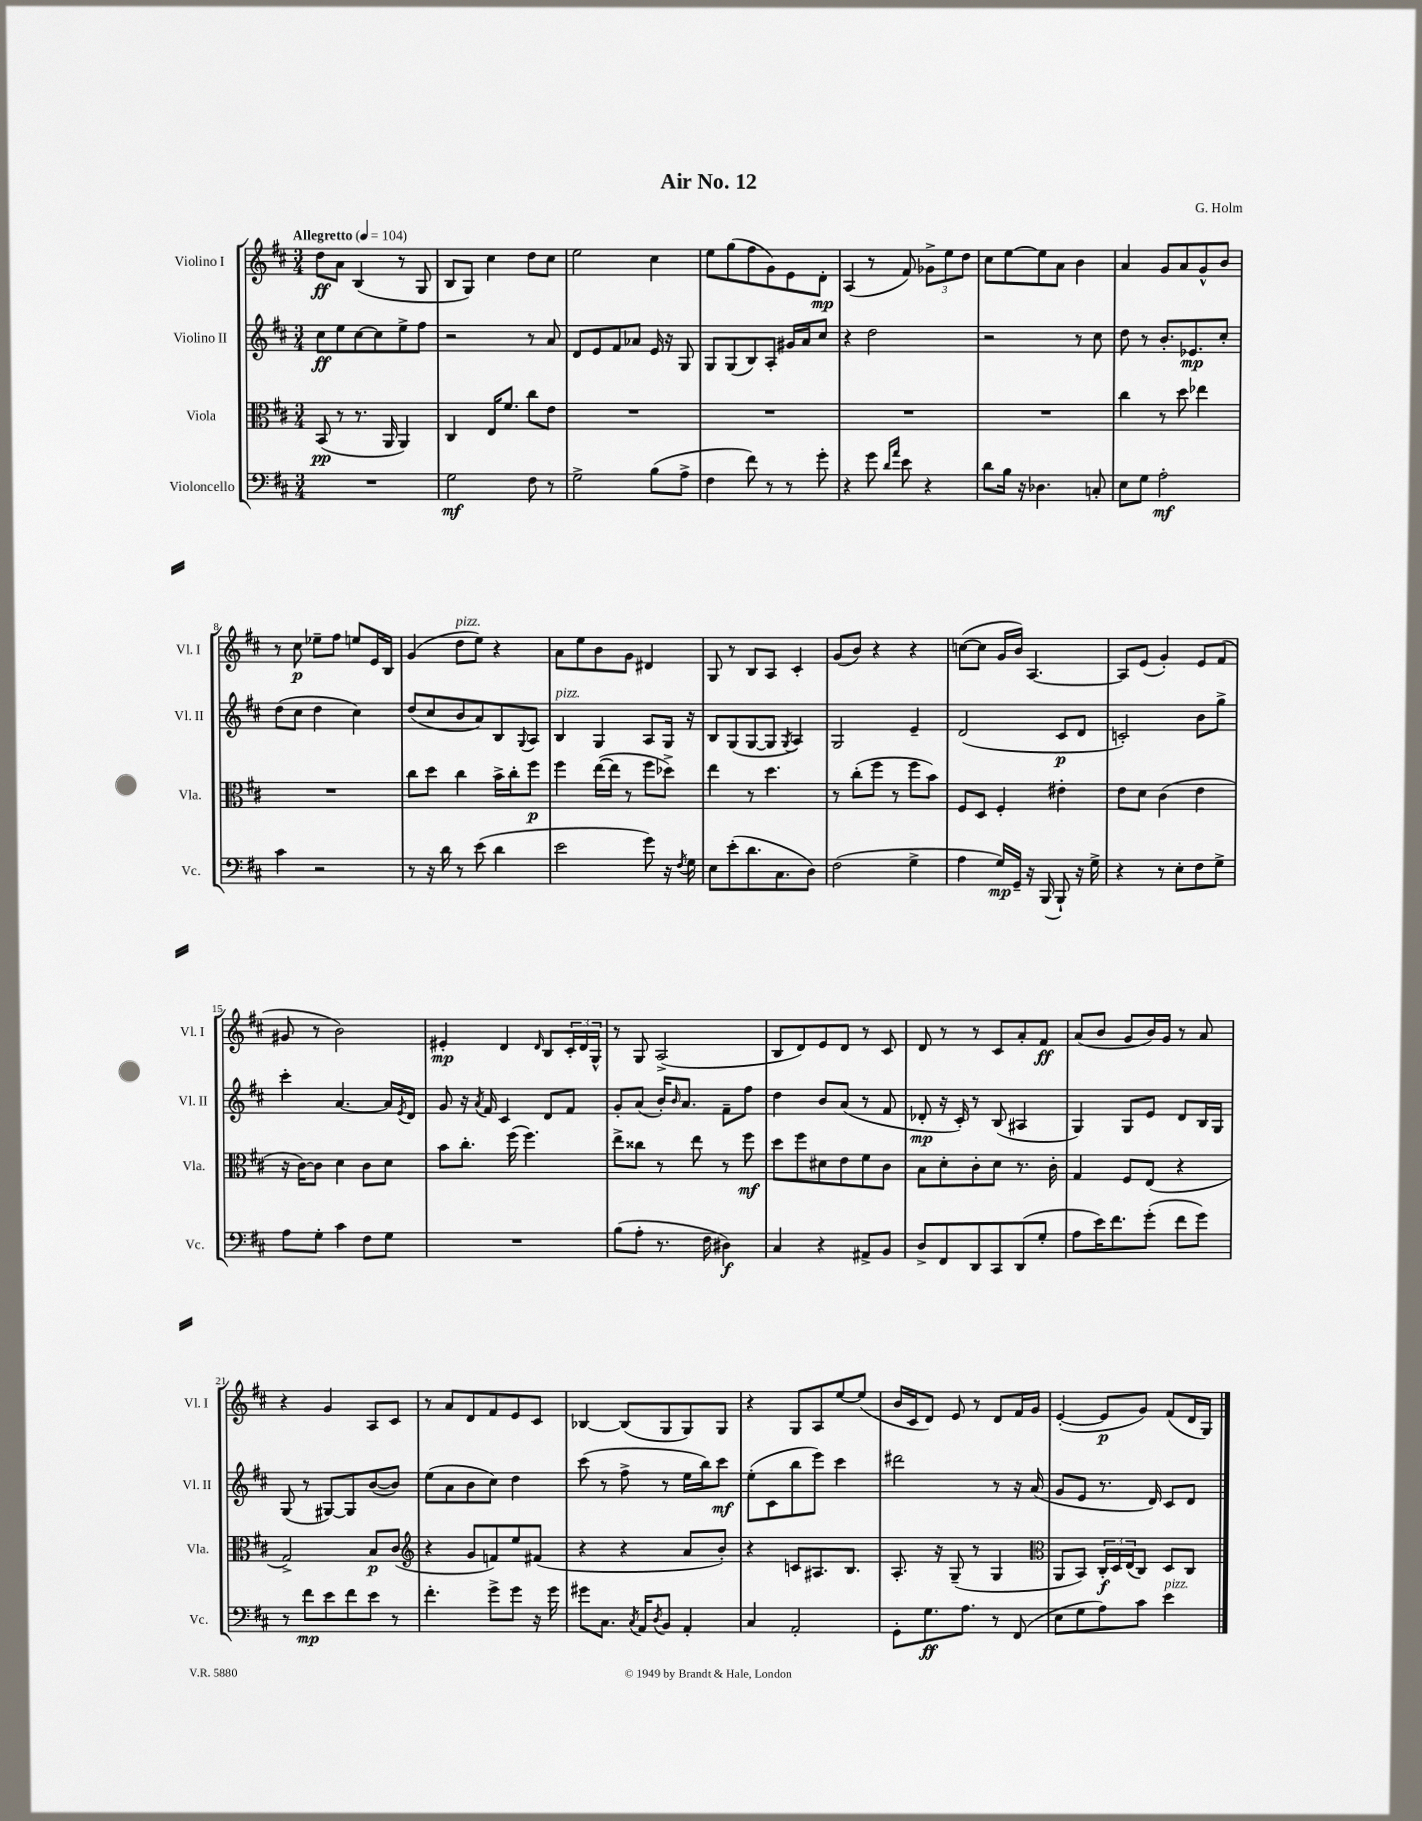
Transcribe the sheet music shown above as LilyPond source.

\header { title = "Air No. 12" composer = "G. Holm" }
<<
\new StaffGroup <<
\new Staff = "s0" \with { instrumentName = "Violino I" shortInstrumentName = "Vl. I" } {
    \clef treble \key d \major \numericTimeSignature \time 3/4 \tempo "Allegretto" 4 = 104
    d''8\ff a'8 b4( r8 g8 |
    b8 g8) cis''4 d''8 cis''8 |
    e''2 cis''4 |
    e''8 g''8( fis''8 g'8) e'8 d'8-.\mp |
    a4( r8 fis'8) \tuplet 3/2 { ges'8-> e''8 d''8 } |
    cis''8 e''8~ e''8 a'8 b'4 |
    a'4 g'8 a'8 g'8-^ b'8 |
    r8 cis''8\p ees''8-- fis''8 e''8 e'16 b16 |
    g'4( d''8^\markup { \italic "pizz." } e''8) r4 |
    a'8 e''8 b'8 g'8 dis'4 |
    g8 r8 b8 a8 cis'4-. |
    g'8( b'8) r4 r4 |
    c''8~( c''8 g'16 b'16) a4.~ |
    a8 e'8( g'4-.) e'8 fis'8( |
    gis'8 r8 b'2) |
    eis'4-.\mp d'4 \grace { d'16 } b8 \tuplet 3/2 { cis'16-. d'16 g16-^ } |
    r8 g8 a2->( |
    b8 d'8) e'8 d'8 r8 cis'8 |
    d'8 r8 r8 cis'8 a'8-. fis'8\ff |
    a'8( b'8 g'8 b'16) g'16 r8 a'8 |
    r4 g'4 a8 cis'8 |
    r8 a'8 d'8 fis'8 e'8 cis'8 |
    bes4~ bes8( g8 g8) g8 |
    r4 g8 a8 e''8~ e''8( |
    b'16 cis'16 d'8) e'8 r8 d'8 fis'16 g'16 |
    e'4~-.( e'8\p g'8) fis'8( d'16 g16) \bar "|." |
}
\new Staff = "s1" \with { instrumentName = "Violino II" shortInstrumentName = "Vl. II" } {
    \clef treble \key d \major \numericTimeSignature \time 3/4
    cis''8\ff e''8 cis''8~ cis''8 e''8-> fis''8 |
    r2 r8 a'8 |
    d'8 e'8 fis'8 aes'8 e'16 r16 g8 |
    g8 g8( b8) a8-. gis'16 a'16 cis''8 |
    r4 d''2 |
    r2 r8 cis''8 |
    d''8 r8 b'8.-. ees'8.\mp cis''8-. |
    d''8( cis''8 d''4 cis''4) |
    d''8( cis''8 b'8 a'8) b8 \appoggiatura { g8 } a8 |
    b4^\markup { \italic "pizz." } g4 a8 g16 r16 |
    b8 g8( g8~ g8 \acciaccatura { g8 } a4) |
    g2 e'4-- |
    d'2( cis'8\p d'8 |
    c'2-.) b'8 g''8-> |
    cis'''4-. a'4.~ a'16 \acciaccatura { e'8 } d'16 |
    g'8 r16 \acciaccatura { a'8 } fis'16 cis'4 d'8 fis'8 |
    g'8-. a'8( b'16-.) \grace { b'16 } a'8. fis'8-- fis''8 |
    d''4 b'8 a'8( r8 fis'8 |
    des'8-.\mp r16 cis'16-.) r8 b8( ais4 |
    g4) g8 e'8 d'8 b16 g16 |
    g8( r8 gis8~) gis8 b'8~( b'8) |
    e''8( a'8 b'8 cis''8) d''4 |
    cis'''8( r8 fis''8-> r8 e''16 b''16) cis'''8\mf |
    e''8-.( cis'8 b''8 e'''8) cis'''4 |
    dis'''2 r8 r16 a'16( |
    g'8 e'8 r8. d'16) cis'8 d'8 \bar "|." |
}
\new Staff = "s2" \with { instrumentName = "Viola" shortInstrumentName = "Vla." } {
    \clef alto \key d \major \numericTimeSignature \time 3/4
    b,8\pp( r8 r8. a,16 a,4) |
    cis4 e16 fis'8. cis''8 e'8 |
    R2. |
    R2. |
    R2. |
    R2. |
    cis''4 r8 d''8 ees''4 |
    R2. |
    cis''8 d''8 cis''4 b'16-> cis''16-. fis''8\p |
    fis''4 e''16~( e''16 r8 fis''8 des''8->) |
    e''4 r8 d''4. |
    r8 cis''8-.( fis''8 r8 fis''8 b'8) |
    fis8 d8 fis4-. eis'4-. |
    e'8 d'8 cis'4( e'4 |
    r16 cis'16~) cis'8 d'4 cis'8 d'8 |
    b'8 cis''8.-. fis''16( fis''4.) |
    e''8-> cisis''8 r8 e''8 r8 fis''8\mf |
    d''8 fis''8 dis'8 e'8 fis'8 cis'8 |
    b8 d'8-. cis'8-. d'8 r8. cis'16-. |
    g4 fis8 e8( r4 |
    g2->) b8\p cis'8( |
    \clef treble r4 g'8 f'8) e''8 fis'8( |
    r4 r4 a'8 b'8-.) |
    r4 c'8 ais8. b8. |
    a8.-. r16 g8--( r8 g4 |
    \clef alto a,8 b,8) \tuplet 3/2 { cis16-.\f d16 e16( } cis8) d8 cis8 \bar "|." |
}
\new Staff = "s3" \with { instrumentName = "Violoncello" shortInstrumentName = "Vc." } {
    \clef bass \key d \major \numericTimeSignature \time 3/4
    R2. |
    g2\mf fis8 r8 |
    g2-> b8( a8-> |
    fis4 fis'8) r8 r8 g'8-. |
    r4 g'8 \grace { d'16 a'16 } e'8 r4 |
    d'8 b16 r16 des4. c8-. |
    e8 g8 a2-.\mf |
    cis'4 r2 |
    r8 r16 d'16 r8 e'8( d'4 |
    e'2 g'8) r16 \acciaccatura { fis8 } g16 |
    e8 e'8-.( d'8. cis8. d8) |
    fis2( g4-> |
    a4 g16\mp) g,16-- r16 b,,16( b,,8-!) r16 g16-> |
    r4 r8 e8-. fis8 g8-> |
    a8 g8-. cis'4 fis8 g8 |
    R2. |
    b8( a8-. r8. fis16 dis4\f) |
    cis4 r4 ais,8-> b,8 |
    d8-> fis,8 d,8 cis,8 d,8( g8-. |
    a8 e'16) fis'8. g'8-.( fis'8 g'8) |
    r8 fis'8\mp e'8 fis'8 e'8 r8 |
    fis'4.-. g'8-> g'8 r16 g'16 |
    gis'8 cis8. \acciaccatura { cis8 } a,16 \acciaccatura { d8 } b,8 a,4-. |
    cis4 a,2-. |
    g,8-. g8.\ff a8. r8 fis,8( |
    e8 g8 a8) cis'8 e'4^\markup { \italic "pizz." } \bar "|." |
}
>>
>>
